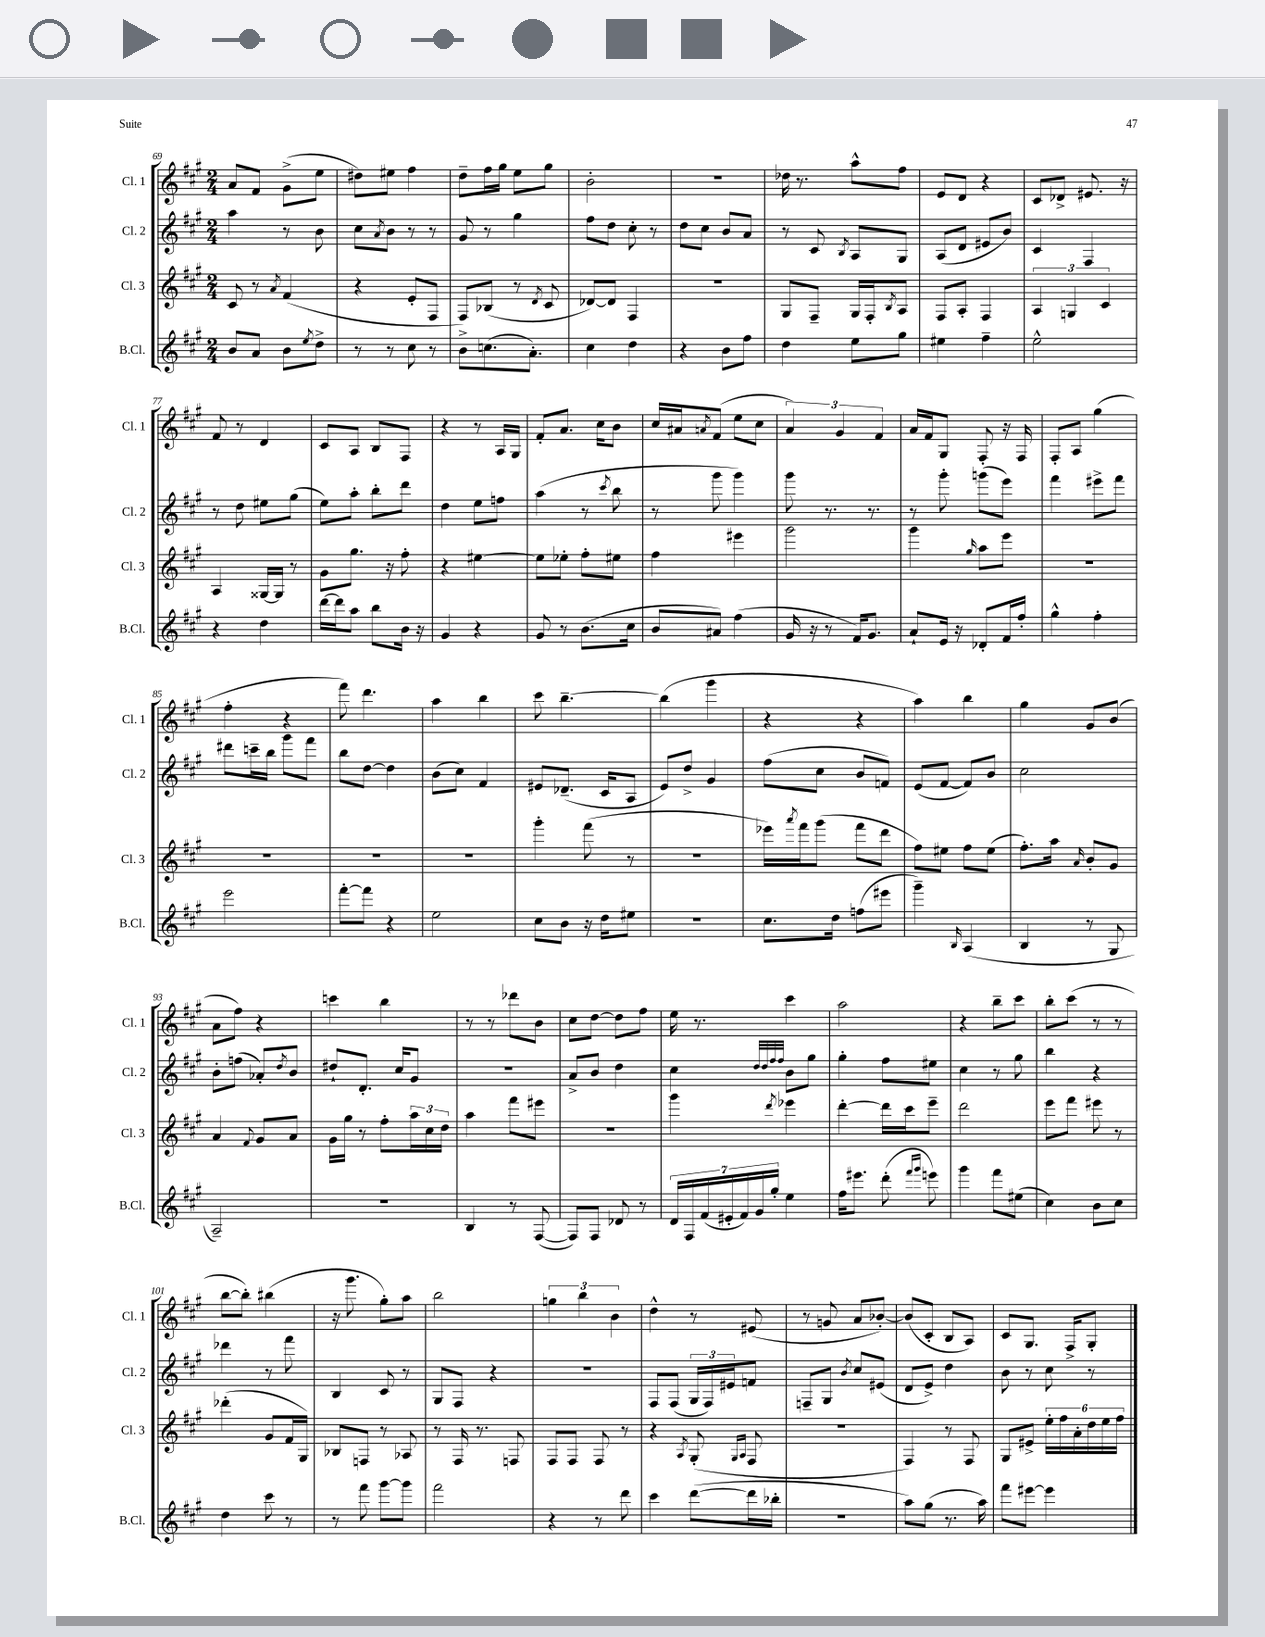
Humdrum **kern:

**kern	**kern	**kern	**kern
*staff4	*staff3	*staff2	*staff1
*clefG2	*clefG2	*clefG2	*clefG2
*k[f#c#g#]	*k[f#c#g#]	*k[f#c#g#]	*k[f#c#g#]
*M2/4	*M2/4	*M2/4	*M2/4
8b	8c#	4aa	8a
8a	8r	.	8f#
.	8qa	.	.
8b	(4f#	8r	(8g#^
8qee	.	.	.
8dd^	.	8b	8ee
=	=	=	=
8r	4r	8cc#	8dd#)
.	.	8qa	.
8r	.	8b	8ee#
8cc#	8e'	8r	4ff#
8r	8F#	8r	.
=	=	=	=
8b^	8F#)	8g#	8dd~
(8.cc	(8B-	8r	16ff#
.	.	.	16gg#
.	8r	4gg#	8ee
8.a')	.	.	.
.	8qd	.	.
.	8c#	.	8gg#
=	=	=	=
4cc#	[8d-)	8ff#	2b'
.	8d-]	8dd	.
4dd	4F#	8cc#'	.
.	.	8r	.
=	=	=	=
4r	2r	8dd	2r
.	.	8cc#	.
8b	.	8b	.
8ff#	.	8a	.
=	=	=	=
4dd	8G#	8r	16dd-
.	.	.	8.r
.	8F#~	8c#	.
.	.	8qB	.
8ee	16G#	8A	8aa^^
.	16F#'	.	.
.	8qB	.	.
8gg#	8A	8G#	8ff#
=	=	=	=
4ee#	8F#	(8A	8e
.	8A'	8d	8d
4ff#~	4F#	8e#	4r
.	.	8b)	.
=	=	=	=
2ee^^	6A	4c#	8c#
.	.	.	8d-^
.	6G	.	.
.	.	4F#	8.e#
.	6c#	.	.
.	.	.	16r
=	=	=	=
4r	4A	8r	8f#
.	.	8dd	8r
4dd	[16G##	8ee#	4d
.	16G##]	.	.
.	8r	(8gg#	.
=	=	=	=
[16ddd	8g#	8ee)	8c#
16ddd]	.	.	.
8aa	8.gg#	8aa'	8A
8bb	.	8bb'	8B
.	16r	.	.
16b	8ff#'	8ddd	8F#
16r	.	.	.
=	=	=	=
4g#	4r	4dd	4r
4r	[4ee#	8ee	8r
.	.	8ff	16A
.	.	.	16G#
=	=	=	=
8g#	8ee#]	(4aa	8f#'
8r	8ee-'	.	8.a
(8.b	8ff#'	8r	.
.	.	.	16cc#
.	.	8qccc#	.
.	8ee#	8bb	8b
16cc#	.	.	.
=	=	=	=
8b	4ff#	8r	16cc#
.	.	.	16a#
.	.	.	8qa
8a#)	.	8ggg#	(8f#
(4ff#	4eee#	4ggg#)	8ee
.	.	.	8cc#
=	=	=	=
16g#	2ggg#	8ggg#	6a)
16r	.	.	.
8r	.	8.r	.
.	.	.	6g#
16f#)	.	.	.
8.g#	.	8.r	.
.	.	.	6f#
=	=	=	=
8a`	4ggg#	8r	16a
.	.	.	16f#
16e	.	8ggg#'	8G#
16r	.	.	.
.	16qqgg#	.	.
8d-'	8aa	(8ggg	8F#'
16f#	8eee	8eee)	16r
16ff#'	.	.	16F#
=	=	=	=
4gg#^^	2r	4fff#	8F#'
.	.	.	8A
4ff#'	.	8eee#^	(4gg#
.	.	8fff#	.
=	=	=	=
2eee	2r	8ddd#	4ff#'
.	.	16ccc~	.
.	.	16bb	.
.	.	8ggg#	4r
.	.	8fff#	.
=	=	=	=
[8fff#'	2r	8bb	8fff#)
8fff#]	.	[8dd	4.ddd
4r	.	4dd]	.
=	=	=	=
2ee	2r	(8b	4aa
.	.	8cc#)	.
.	.	4f#	4bb
=	=	=	=
8cc#	4ggg#'	8e#	8ccc#
8b	.	(8.d-~	[4.bb~
16r	(8fff#	.	.
16dd	.	16c#	.
8ee#	8r	8A	.
=	=	=	=
2r	2r	8e)	(4bb]
.	.	8dd^	.
.	.	4g#	4ggg#
=	=	=	=
8.cc#	16eee-)	(8ff#	4r
.	8qaaa	.	.
.	16fff#	.	.
.	(8ggg#	8cc#	.
16dd	.	.	.
(8ff	8fff#	8b	4r
8eee#	8ddd	8f)	.
=	=	=	=
4ggg#~)	8ff#)	(8e	4aa)
.	8ee#	[8f#	.
16qqB	.	.	.
(4A	8ff#	8f#])	4bb
.	(8ee#	8b	.
=	=	=	=
4B	8.ff#')	2cc#	4gg#
.	16aa	.	.
.	16qqa	.	.
8r	8b'	.	8g#
8G#	8g#	.	(8b
=	=	=	=
2A~)	4a	8b'	8a
.	.	(8ff	8ff#)
.	8qqf#	.	.
.	8g#	8a-')	4r
.	.	8qdd	.
.	8a	8b	.
=	=	=	=
2r	16g#	8dd#`	4ccc
.	16gg#	.	.
.	8r	8.d'	.
.	8ff#'	.	4bb
.	.	16cc#	.
.	24aa	8g#	.
.	24cc#	.	.
.	24dd	.	.
=	=	=	=
4B	4aa	2r	8r
.	.	.	8r
8r	8fff#	.	8ddd-
([8F#	8eee#	.	8b
=	=	=	=
8F#])	2r	8a^	8cc#
8F#	.	8b	[8dd
8d-	.	4dd	8dd]
8r	.	.	8ff#
=	=	=	=
28d	4ggg#	4cc#	16ee
28F#	.	.	.
.	.	.	8.r
(28f#	.	.	.
28e#'	.	.	.
28f#)	.	.	.
28g#	.	.	.
28gg#'	.	.	.
.	.	32qqdd	.
.	.	32qqdd	.
.	.	32qqff#	.
.	8qddd	32qqff#	.
4ee	4eee-	8b	4ccc#
.	.	8gg#	.
=	=	=	=
16ff#	[4ddd'	4gg#'	2aa
8.eee#	.	.	.
(8ddd'	16ddd]	8ff#	.
.	16ccc#	.	.
16qqfff#	.	.	.
16qqggg#	.	.	.
8eee)	8eee~	8ee#	.
=	=	=	=
4ggg#	2ddd	4cc#	4r
8fff#	.	8r	8bb~
(8ee#	.	8gg#	8ccc#
=	=	=	=
4cc#)	8eee	4bb	8bb'
.	8fff#	.	(8ccc#
8b	8eee#	4r	8r
8cc#	8r	.	8r
=	=	=	=
4dd	(4ddd-'	4ddd-	[8bb
.	.	.	8bb'])
8ccc#	8g#	8r	(4bb#
8r	16f#	8fff#	.
.	16G#)	.	.
=	=	=	=
8r	8B-	4B	16r
.	.	.	8.ggg#
8fff#	8F	.	.
[8ggg#	8r	8c#	8gg#')
8ggg#]	8A-	8r	8aa
=	=	=	=
2fff#	8r	8G#	2bb
.	16F#	8F#	.
.	8.r	.	.
.	.	4r	.
.	8F	.	.
=	=	=	=
4r	8F#	2r	6gg
.	8F#	.	.
.	.	.	6bb
8r	8F#	.	.
.	.	.	6b
8ddd	8r	.	.
=	=	=	=
4ccc#	4r	8F#	4dd^^
.	.	(8F#	.
.	8qA	.	.
([8ddd	(8G#'	24G#	8r
.	.	24F#)	.
.	.	24e#	.
.	16qqG#	.	.
.	16qqA	.	.
16ddd]	8F#	8f	(8e#
16bb-'	.	.	.
=	=	=	=
2r	2r	8F~	8r
.	.	8G#	8g
.	.	8qb	.
.	.	8cc#	8a
.	.	(8e#	[8b-')
=	=	=	=
8aa)	4F#)	8d	(8b-]
(8gg#	.	8e^)	8c#'
8.r	8r	4dd	8B
.	8F#	.	8A)
16aa)	.	.	.
=	=	=	=
8fff#	8G#	8b	8c#
[8eee#	8e#^	8r	8.G#
4eee#]	24ee'	8cc#	.
.	24ff#	.	.
.	.	.	16F#^
.	24a'	.	.
.	24dd	8r	8G#'
.	24ee	.	.
.	24ff#	.	.
==	==	==	==
*-	*-	*-	*-
